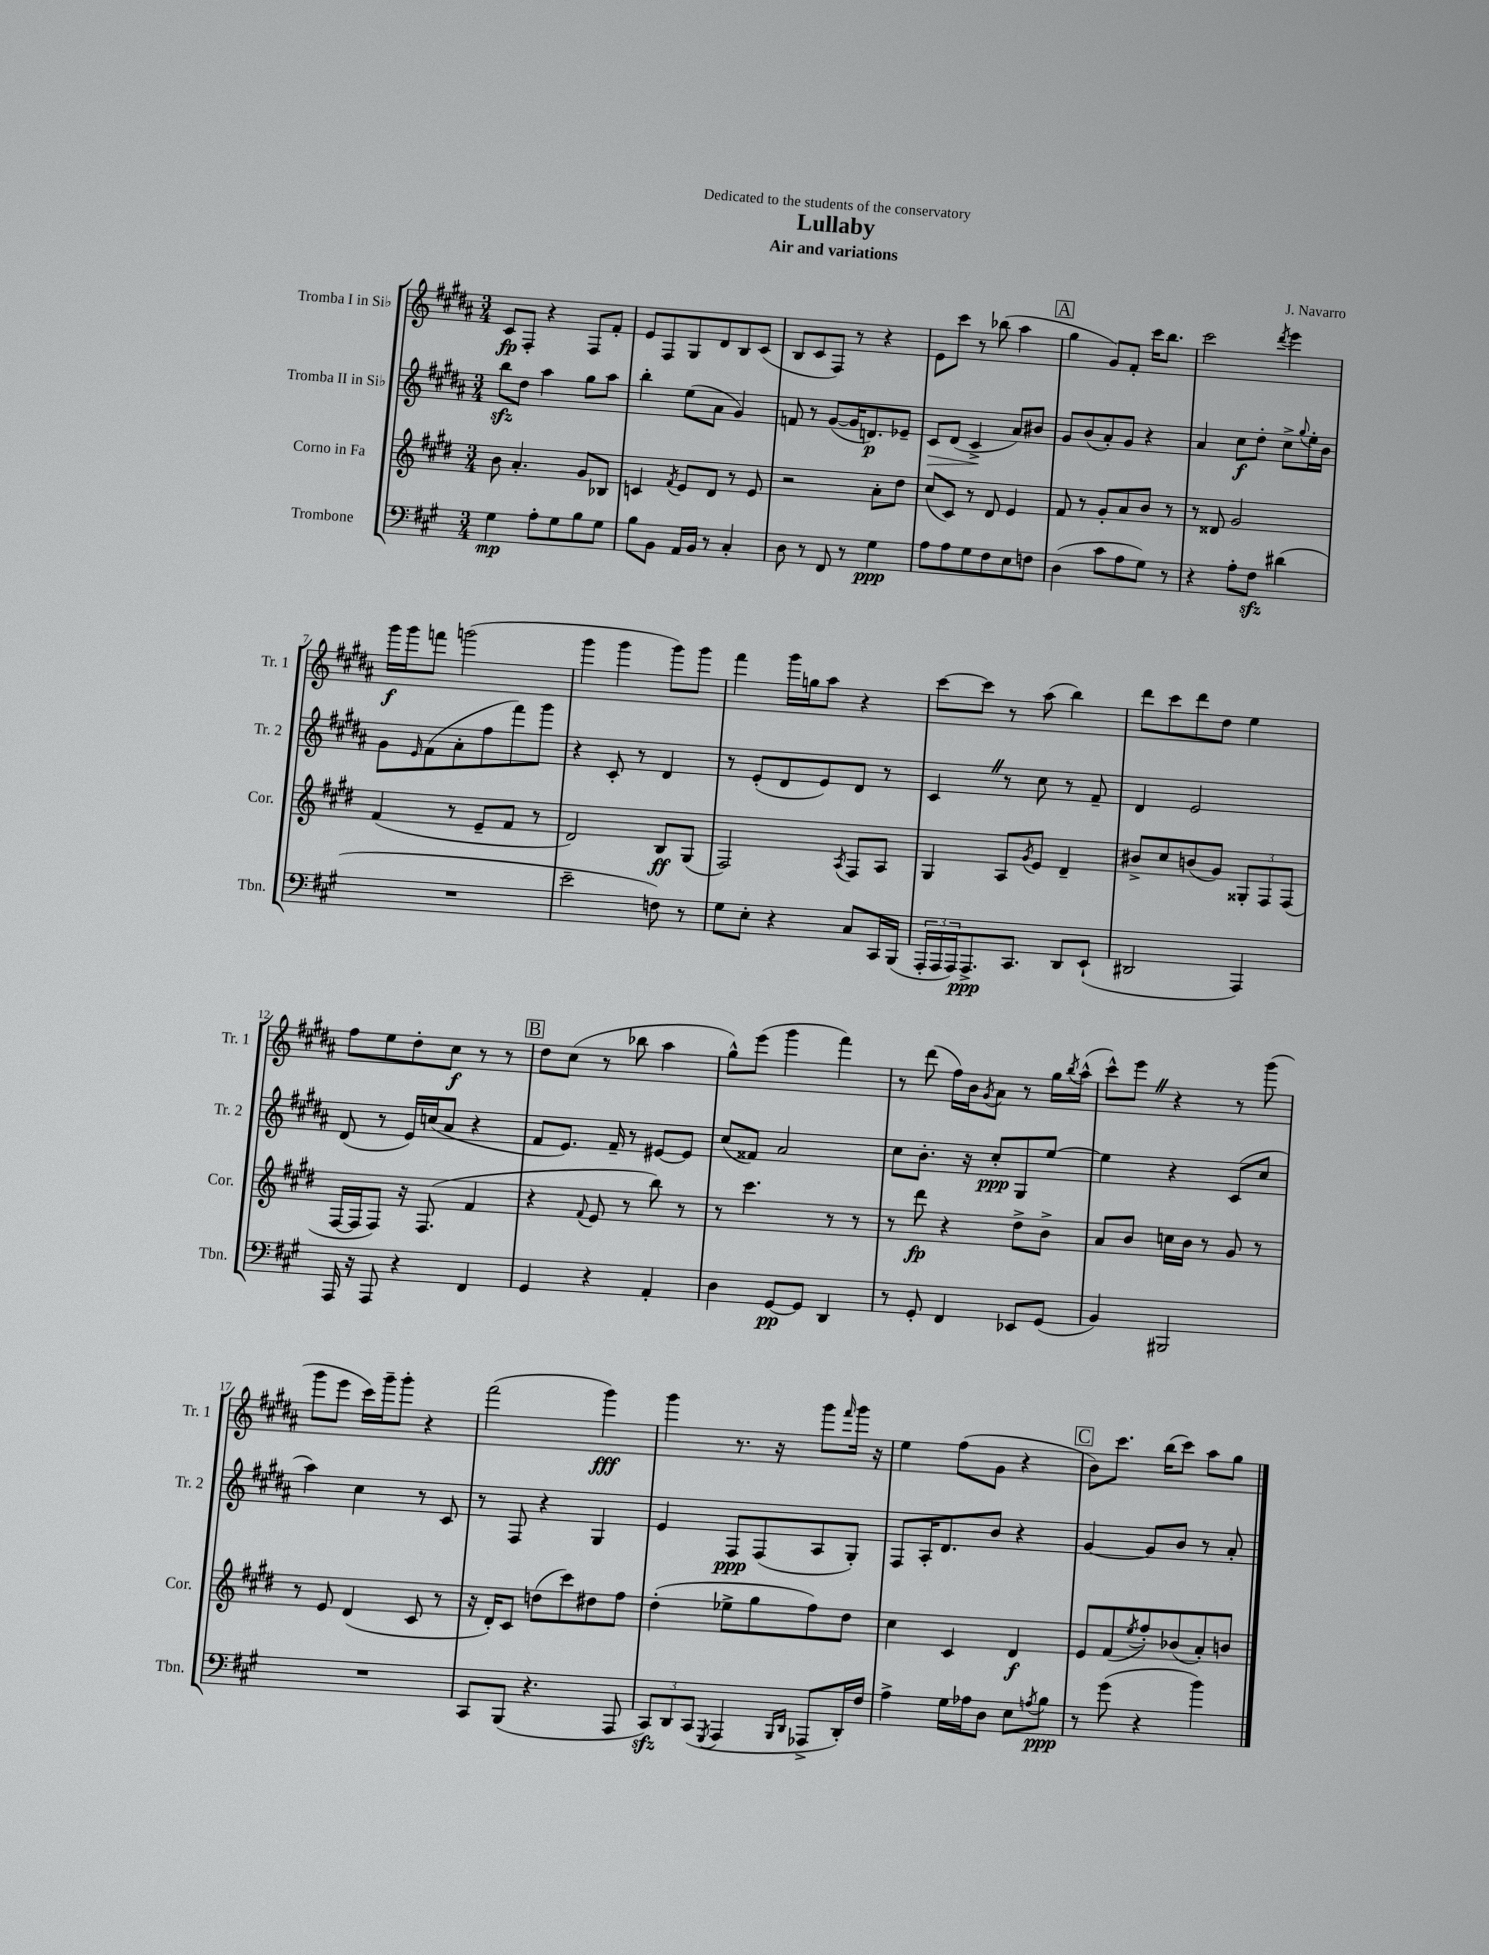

**kern	**dynam	**kern	**dynam	**kern	**dynam	**kern	**dynam
*part4	*part4	*part3	*part3	*part2	*part2	*part1	*part1
*staff4	*staff4	*staff3	*staff3	*staff2	*staff2	*staff1	*staff1
*I"Trombone	*	*I"Corno in Fa	*	*I"Tromba II in Si♭	*	*I"Tromba I in Si♭	*
*I'Tbn.	*	*I'Cor.	*	*I'Tr. 2	*	*I'Tr. 1	*
*clefF4	*	*clefG2	*	*clefG2	*	*clefG2	*
*k[f#c#g#]	*	*k[f#c#g#d#]	*	*k[f#c#g#d#a#]	*	*k[f#c#g#d#a#]	*
*M3/4	*	*M3/4	*	*M3/4	*	*M3/4	*
=1	=1	=1	=1	=1	=1	=1	=1
4G#\	mp	8b\	.	8bbzz\L	.	8c#/L	fp
.	.	4.a'/	.	8dd#\J	.	8F#'/J	.
8A'\L	.	.	.	4aa#\	.	4r	.
8G#\	.	.	.	.	.	.	.
8B\	.	8g#/L	.	8gg#\L	.	8F#/L	.
8G#\J	.	8B-X/J	.	8aa#\J	.	8f#'/J	.
=2	=2	=2	=2	=2	=2	=2	=2
8B\L	.	4cn/	.	4bb'\	.	8e/L	.
8BB\J	.	.	.	.	.	8F#/	.
.	.	8qf#/	.	.	.	.	.
16AA/LL	.	8e/L	.	(8ee\L	.	8G#/	.
16BB/JJ	.	.	.	.	.	.	.
8r	.	8d#/J	.	8a#\J	.	8d#/	.
4C#'/	.	8r	.	4g#/)	.	8B/	.
.	.	8e/	.	.	.	(8c#/J	.
=3	=3	=3	=3	=3	=3	=3	=3
8D\	.	2r	.	8fn/	.	8B/L	.
8r	.	.	.	8r	.	8c#/	.
8FF#/	.	.	.	([8g#/L	.	8F#/J)	.
8r	.	.	.	16g#/K]	.	8r	.
.	.	.	.	8.dn/)	p	.	.
4G#\	ppp	8a'\L	.	.	.	4r	.
.	.	8dd#\J	.	8e-X~/J	.	.	.
=4	=4	=4	=4	=4	=4	=4	=4
!	!	!	!	!	!LO:HP:b	!	!
8A\L	.	(8cc#/L	.	8c#/L	>	8e\L	.
8A\	.	8c#/J)	.	(8d#/J	.	8ccc#\J	.
8G#\	.	8r	.	4c#^/	.	8r	.
8F#\	.	8d#/	.	.	.	(8bb-X\	.
8E\	.	4e/	.	8a#/L)	]	4aa#\	.
8Fn\J	.	.	.	8b#X/J	.	.	.
!!LO:REH:place=s1:t=A
=5	=5	=5	=5	=5	=5	=5	=5
(4D\	.	8f#/	.	8g#/L	.	4gg#\	.
.	.	8r	.	(8b/	.	.	.
8c#\L	.	8g#'/L	.	8a#'/)	.	8g#/L)	.
8A\	.	8a/	.	8g#/J	.	8f#'/J	.
8G#\J)	.	8b/J	.	4r	.	16ccc#\KL	.
.	.	.	.	.	.	8.bb\J	.
8r	.	8r	.	.	.	.	.
=6	=6	=6	=6	=6	=6	=6	=6
4r	.	8r	.	4a#/	.	2ccc#\	.
.	.	8d##X/	.	.	.	.	.
8A'\L	.	2g#/	.	8cc#\L	f	.	.
8F#zz\J	.	.	.	8dd#'\J	.	.	.
.	.	.	.	.	.	8qddd#/	.
(4d#X\	.	.	.	8cc#^\L	.	4eee\	.
.	.	.	.	8qqgg#/	.	.	.
.	.	.	.	16ee'\L	.	.	.
.	.	.	.	16b\JJ	.	.	.
!!LO:LB:g=z
=7	=7	=7	=7	=7	=7	=7	=7
2.r	.	(4f#/	.	8g#\L	.	16ggg#\LL	f
.	.	.	.	.	.	16ggg#\J	.
.	.	.	.	16qqe/	.	.	.
.	.	.	.	(8f#\	.	8fffn\J	.
.	.	8r	.	8a#'\	.	(2gggn\	.
.	.	8e~/L	.	8ff#\	.	.	.
.	.	8f#/J	.	8fff#\)	.	.	.
.	.	8r	.	8ggg#\J	.	.	.
=8	=8	=8	=8	=8	=8	=8	=8
2e~\	.	2d#/)	.	4r	.	4ggg#\	.
.	.	.	.	8c#'/	.	4ggg#\	.
.	.	.	.	8r	.	.	.
8Fn\)	.	8B/L	ff	4d#/	.	8ggg#\L)	.
8r	.	(8G#/J	.	.	.	8ggg#\J	.
=9	=9	=9	=9	=9	=9	=9	=9
8G#\L	.	2F#/)	.	8r	.	4fff#\	.
8E'\J	.	.	.	(8e'/L	.	.	.
4r	.	.	.	8d#/	.	16ggg#\LL	.
.	.	.	.	.	.	16ggn\J	.
.	.	.	.	8e/)	.	8aa#\J	.
.	.	8qA/	.	.	.	.	.
8C#/L	.	8F#/L	.	8d#/J	.	4r	.
16CC#/L	.	8A/J	.	8r	.	.	.
(16BBB/JJ	.	.	.	.	.	.	.
=10	=10	=10	=10	=10	=10	=10	=10
24AAA'/LL	.	4G#/	.	4c#Z/	.	[8ccc#\L	.
24AAA/	.	.	.	.	.	.	.
24AAA/J)	.	.	.	.	.	.	.
8.AAA^/	ppp	.	.	.	.	8ccc#\J]	.
.	.	8A/L	.	8r	.	8r	.
8.CC#/J	.	.	.	.	.	.	.
.	.	8qg#/	.	.	.	.	.
.	.	8e/J	.	8cc#\	.	(8aa#\	.
8DD/L	.	4d#~/	.	8r	.	4bb\)	.
(8EE`/J	.	.	.	8f#~/	.	.	.
=11	=11	=11	=11	=11	=11	=11	=11
2DD#X/	.	8b#X^/L	.	4d#/	.	8ddd#\L	.
.	.	8cc#/	.	.	.	8ccc#\	.
.	.	(8bn/	.	2e/	.	8ddd#\	.
.	.	8g#/J)	.	.	.	8dd#\J	.
4AAA/)	.	12G##X'/L	.	.	.	4ee\	.
.	.	12F#/	.	.	.	.	.
.	.	(12F#/J	.	.	.	.	.
!!LO:LB:g=z
=12	=12	=12	=12	=12	=12	=12	=12
16AAA/	.	[16F#/LL	.	(8d#/	.	8ff#\L	.
16r	.	16F#/J]	.	.	.	.	.
8AAA/	.	8F#/J)	.	8r	.	8ee\	.
4r	.	16r	.	16e/LL)	.	8dd#'\	.
.	.	(8.F#/	.	(16ccn/J	.	.	.
.	.	.	.	8a#/J	.	8cc#\J	f
4FF#/	.	4f#/	.	4r	.	8r	.
.	.	.	.	.	.	8r	.
!!LO:REH:place=s1:t=B
=13	=13	=13	=13	=13	=13	=13	=13
4GG#/	.	4r	.	8f#/L	.	8dd#\L	.
.	.	.	.	8.e/J)	.	(8cc#\J	.
.	.	8qqf#/	.	.	.	.	.
4r	.	8e/	.	.	.	8r	.
.	.	.	.	16f#~/	.	.	.
.	.	8r	.	8r	.	8bb-X\	.
4AA'/	.	8bb\)	.	[8e#X/L	.	4aa#\	.
.	.	8r	.	8e#/J]	.	.	.
=14	=14	=14	=14	=14	=14	=14	=14
4D\	.	8r	.	(8cc#/L	.	8gg#^^\L)	.
.	.	4.ccc#\	.	8f##X/J)	.	(8eee\J	.
[8GG#/L	pp	.	.	2a#/	.	4ggg#\	.
8GG#/J]	.	.	.	.	.	.	.
4DD/	.	8r	.	.	.	4fff#\)	.
.	.	8r	.	.	.	.	.
=15	=15	=15	=15	=15	=15	=15	=15
8r	.	8r	.	8cc#\L	.	8r	.
8GG#'/	.	8ddd#\	fp	8.b'\J	.	(8ddd#\	.
4FF#/	.	4r	.	.	.	16ff#\LL)	.
.	.	.	.	16r	.	16b\J	.
.	.	.	.	.	.	8qg#/	.
.	.	.	.	8cc#'/L	ppp	8a#\J	.
8EE-X/L	.	8dd#^\L	.	8G#/	.	8r	.
(8GG#/J	.	8b^\J	.	[8ee/J	.	16gg#\LL	.
.	.	.	.	.	.	8qbb/	.
.	.	.	.	.	.	(16aa#^^\JJ	.
=16	=16	=16	=16	=16	=16	=16	=16
4BB/)	.	8a/L	.	4ee\]	.	8ccc#^^\L)	.
.	.	8b/J	.	.	.	8eeeZ\J	.
2BBB#X/	.	16ccn\LL	.	4r	.	4r	.
.	.	16b\JJ	.	.	.	.	.
.	.	8r	.	.	.	.	.
.	.	8g#/	.	(8c#/L	.	8r	.
.	.	8r	.	8cc#/J	.	(8ggg#\	.
!!LO:LB:g=z
=17	=17	=17	=17	=17	=17	=17	=17
2.r	.	8r	.	4aa#\)	.	8ggg#\L	.
.	.	8e/	.	.	.	8eee\J	.
.	.	(4d#/	.	4cc#\	.	16ccc#\LL)	.
.	.	.	.	.	.	16ggg#~\J	.
.	.	.	.	.	.	8ggg#'\J	.
.	.	8c#/	.	8r	.	4r	.
.	.	8r	.	8c#/	.	.	.
=18	=18	=18	=18	=18	=18	=18	=18
8CC#/L	.	16r	.	8r	.	(2fff#\	.
.	.	16d#'/KL)	.	.	.	.	.
(8BBB/J	.	8c#/J	.	8F#/	.	.	.
4.r	.	(8ddn\L	.	4r	.	.	.
.	.	8ccc#\)	.	.	.	.	.
.	.	8dd#X\	.	4G#/	.	4ggg#\)	fff
8AAA/	.	8ff#\J	.	.	.	.	.
=19	=19	=19	=19	=19	=19	=19	=19
12CC#zz/L)	.	(4dd#'\	.	4e/	.	4ggg#\	.
12DD/	.	.	.	.	.	.	.
(12CC#/J	.	.	.	.	.	.	.
8qGGG#/	.	.	.	.	.	.	.
4AAA/	.	8ee-X^\L	.	8F#/L	ppp	8.r	.
.	.	8gg#\	.	(8F#/	.	.	.
.	.	.	.	.	.	16r	.
16qqBBB/LL	.	.	.	.	.	.	.
16qqDD/JJ	.	.	.	.	.	.	.
8AAA-X^/L	.	8ff#\)	.	8A#/	.	8ggg#\L	.
.	.	.	.	.	.	16qqfff#/	.
16DD'/L)	.	8dd#\J	.	8G#'/J)	.	16ggg#\Jk	.
16F#/JJ	.	.	.	.	.	16r	.
=20	=20	=20	=20	=20	=20	=20	=20
4A^\	.	4cc#\	.	8F#/L	.	4ee\	.
.	.	.	.	16A#'/K	.	.	.
.	.	.	.	8.d#/	.	.	.
16G#\LL	.	4c#/	.	.	.	(8ff#\L	.
16A-X\J	.	.	.	.	.	.	.
8D\J	.	.	.	8b/J	.	8g#\J	.
8E\L	.	4d#/	f	4r	.	4r	.
8qAn/	.	.	.	.	.	.	.
8B\J	ppp	.	.	.	.	.	.
!!LO:REH:place=s1:t=C
=21	=21	=21	=21	=21	=21	=21	=21
8r	.	8e/L	.	[4g#/	.	8b\L)	.
(8g#\	.	(8f#/	.	.	.	8.ccc#\J	.
.	.	8qee/	.	.	.	.	.
4r	.	8ff#'/)	.	8g#/L]	.	.	.
.	.	.	.	.	.	(16bb\KL	.
.	.	(8b-X/	.	8b/J	.	8ccc#\J)	.
4b\)	.	8a'/)	.	8r	.	8aa#\L	.
.	.	8bn/J	.	8a#'/	.	8gg#\J	.
==	==	==	==	==	==	==	==
*-	*-	*-	*-	*-	*-	*-	*-
